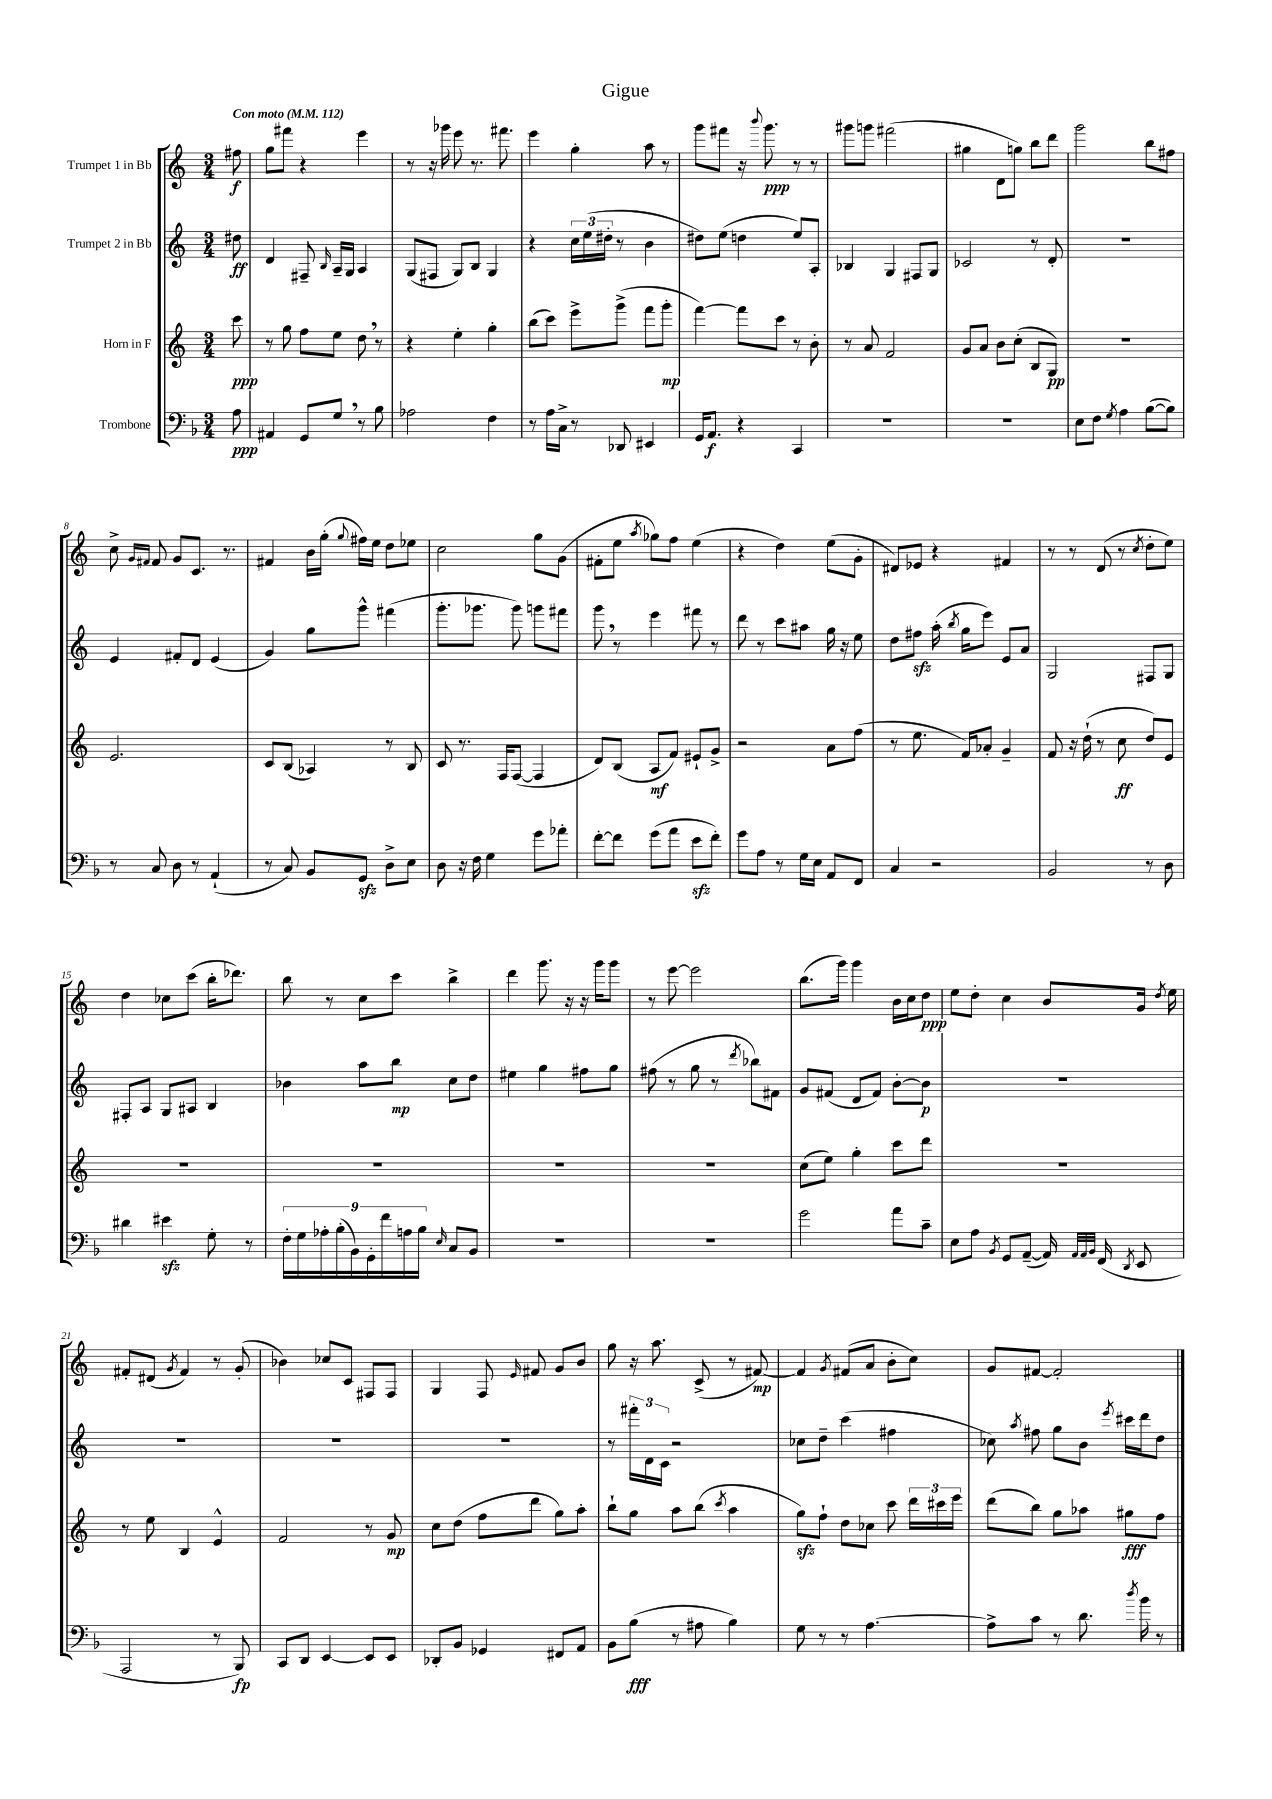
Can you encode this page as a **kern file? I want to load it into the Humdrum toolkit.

**kern	**kern	**kern	**kern
*staff4	*staff3	*staff2	*staff1
*clefF4	*clefG2	*clefG2	*clefG2
*k[b-]	*k[]	*k[]	*k[]
*M3/4	*M3/4	*M3/4	*M3/4
*MM112	*MM112	*MM112	*MM112
8A	8ccc	8dd#	8ff#
=	=	=	=
4AA#	8r	4d	8gg
.	8gg	.	8fff#
8GG	8ff	8F#~	4r
.	.	16qqB	.
8G	8ee	16A~	.
.	.	16G	.
8r	8dd	4A	4eee
8B-	8r	.	.
=	=	=	=
2A-	4r	(8G	8r
.	.	8F#	16r
.	.	.	16ggg-
.	4ee'	8G)	8eee
.	.	8B	8.r
4F	4gg'	4G	.
.	.	.	8.fff#
=	=	=	=
8r	(8bb	4r	4eee
16A	8ccc)	.	.
16C^	.	.	.
8r	8eee^	24cc	4gg'
.	.	(24ee	.
.	.	24dd#'	.
8DD-	(8ggg^	8r	.
4EE#	8fff	4b	8aa
.	8ggg'	.	8r
=	=	=	=
16GG	[4fff)	8dd#)	8ggg
8.AA	.	.	.
.	.	(8ee	8fff#
4r	8fff]	4dd	16r
.	.	.	8qqbbb
.	.	.	8.ggg
.	8ccc	.	.
4CC	8r	8ee)	8r
.	8b'	8A'	8r
=	=	=	=
2.r	8r	4B-	8ggg#
.	8a	.	8ggg
.	2f	4G	(2fff#
.	.	8F#	.
.	.	8G	.
=	=	=	=
2.r	8g	2c-	4gg#
.	8a	.	.
.	8b	.	8d
.	(8cc'	.	8gg)
.	8B	8r	8bb
.	8G)	8d'	8ddd
=	=	=	=
8E	2.r	2.r	2ggg
8F	.	.	.
8qG	.	.	.
4A	.	.	.
([8B-	.	.	8bb
8B-])	.	.	8ff#
=	=	=	=
8r	2.e	4e	8cc^
.	.	.	16qqg
.	.	.	16qqf#
8C	.	.	8f#
8D	.	8f#'	8g
8r	.	8d	8.c
(4AA`	.	(4e	.
.	.	.	8.r
=	=	=	=
8r	8c	4g)	4f#
8C)	(8B	.	.
8BB-	4A-)	8gg	16b
.	.	.	(16gg'
.	.	.	8qqgg
8GG	.	8ggg^^	16ff#)
.	.	.	16ee
8D^	8r	(4fff#	8dd
8E	8B	.	8ee-
=	=	=	=
8D	8c	8.ggg'	2cc
16r	8.r	.	.
16F	.	8.ggg-	.
4G	.	.	.
.	16F	.	.
.	([8F	8ggg-)	.
8g	4F]	8ggg	8gg
8a-'	.	8fff#	(8g
=	=	=	=
[8f'	8d)	8ggg	8f#'
8f]	(8B	8r	8ee
.	.	.	8qaa
(8g	8A	4eee	8gg-)
8a	8f)	.	8ff
8e	8e#`	8fff#	(4ee
8f')	8g^	8r	.
=	=	=	=
8g	2r	8ddd	4r
8A	.	8r	.
8r	.	8ccc	4dd)
16G	.	8aa#	.
16E	.	.	.
8AA	8a	16gg	(8ee
.	.	16r	.
8FF	(8ff	8ee	8g'
=	=	=	=
4C	8r	8dd	8d#)
.	8.ee	8ff#	8e-
2r	.	(16aa'	4r
.	.	8qbb	.
.	16f)	16gg	.
.	8a-'	8eee)	.
.	4g~	8e	4f#
.	.	8a	.
=	=	=	=
2BB-	8f	2G	8r
.	16r	.	8r
.	(16dd`	.	.
.	8r	.	(8d
.	8cc	.	8r
.	.	.	8qcc
8r	8dd)	8F#	8dd'
8D	8e	8G	8ee)
=	=	=	=
4d#	2.r	8F#'	4dd
.	.	8A	.
4e#	.	8G	8cc-
.	.	8A#	(8ccc
8G'	.	4B	16bb'
.	.	.	8.ddd-)
8r	.	.	.
=	=	=	=
18F'	2.r	4b-	8bb
18G	.	.	.
18A-'	.	.	.
.	.	.	8r
(18B-'	.	.	.
18BB-)	.	.	.
.	.	8aa	8cc
18GG'	.	.	.
18f	.	.	.
.	.	8bb	8ccc
18A	.	.	.
18B-	.	.	.
16qqE	.	.	.
8C	.	8cc	4bb^
8BB-	.	8dd	.
=	=	=	=
2.r	2.r	4ee#	4ddd
.	.	4gg	8.ggg
.	.	.	16r
.	.	8ff#	16r
.	.	.	16ggg
.	.	8gg	8ggg
=	=	=	=
2.r	2.r	(8ff#	8r
.	.	8r	[8eee
.	.	8gg	2eee]
.	.	8r	.
.	.	8qddd	.
.	.	8bb-)	.
.	.	8f#	.
=	=	=	=
2g	(8cc	8g	(8.bb
.	8ee)	(8f#	.
.	.	.	16ggg)
.	4gg'	8d	4ggg
.	.	8f#)	.
8a	8ccc	[8b'	16b
.	.	.	16cc
8c~	8ddd	8b]	8dd
=	=	=	=
8E	2.r	2.r	8ee
8A	.	.	8dd'
8qBB-	.	.	.
8GG	.	.	4cc
([8AA~	.	.	.
16AA])	.	.	8b
32qqAA	.	.	.
32qqAA	.	.	.
32qqBB-	.	.	.
(16FF	.	.	.
8qDD	.	.	.
8EE	.	.	16g
.	.	.	8qdd
.	.	.	16ee
=	=	=	=
2AAA	8r	2.r	8f#'
.	8ee	.	(8d#
.	.	.	8qg
.	4B	.	4f#)
8r	4e^^	.	8r
8BBB-)	.	.	(8g'
=	=	=	=
8CC	2f	2.r	4b-)
8DD	.	.	.
[4EE	.	.	8cc-
.	.	.	8c
8EE]	8r	.	8F#
8EE	8g	.	8F#
=	=	=	=
8DD-'	8cc	2.r	4G
8BB-	(8dd	.	.
4GG-	8ff	.	8F
.	.	.	16qqe
.	8ddd	.	8f#
8FF#	8gg)	.	8g
8AA	8aa'	.	8b
=	=	=	=
8BB-	8bb`	8r	8gg
(8B-	8gg	24fff#'	16r
.	.	24d	.
.	.	.	8.aa
.	.	24c	.
8r	8aa	2r	.
8A#	(8bb	.	(8c^
.	8qccc	.	.
4B-)	4aa	.	8r
.	.	.	[8f#)
=	=	=	=
8G	8gg)	8cc-	4f#]
8r	8ff`	8dd~	.
.	.	.	8qg
8r	8dd	(4ccc	(8f#
[4.A	8cc-	.	8a
.	8ccc	4ff#	8b'
.	24ddd	.	8cc)
.	24ccc#	.	.
.	24eee	.	.
=	=	=	=
8A^]	(8ddd	8cc-)	8g
.	.	8qaa	.
8c	8bb)	8ff#	[8f#
8r	8gg	8gg	2f#']
8.d	8aa-	8b	.
.	.	8qeee	.
.	8gg#	16ccc#	.
8qdd	.	.	.
16b-	.	16ddd	.
8r	8ff	8dd	.
==	==	==	==
*-	*-	*-	*-
